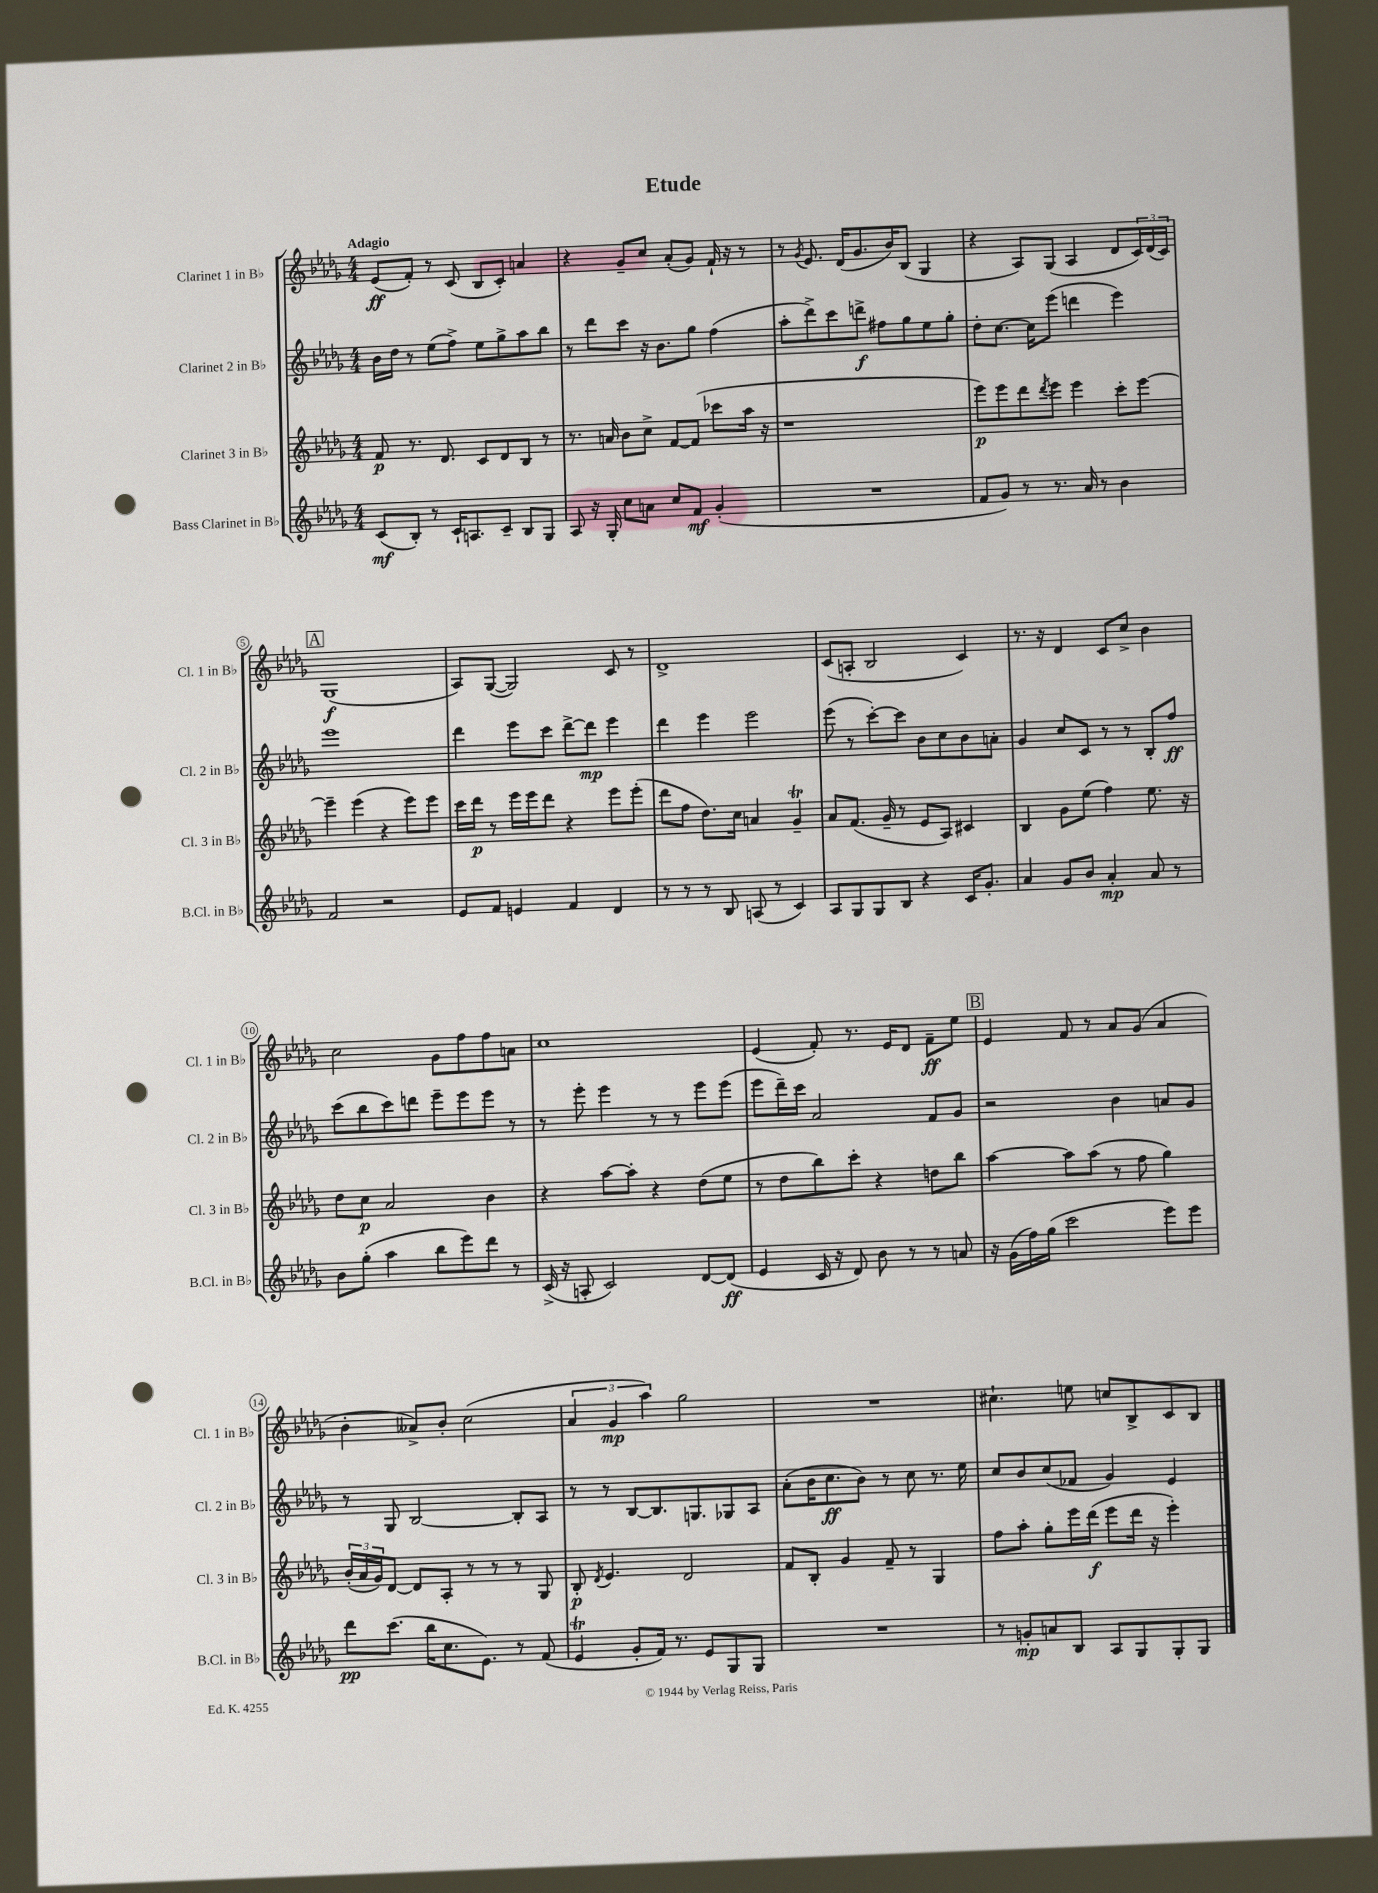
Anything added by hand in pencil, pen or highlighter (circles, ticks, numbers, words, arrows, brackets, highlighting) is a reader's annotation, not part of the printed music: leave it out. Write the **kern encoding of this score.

**kern	**kern	**kern	**kern
*staff4	*staff3	*staff2	*staff1
*clefG2	*clefG2	*clefG2	*clefG2
*k[b-e-a-d-g-]	*k[b-e-a-d-g-]	*k[b-e-a-d-g-]	*k[b-e-a-d-g-]
*M4/4	*M4/4	*M4/4	*M4/4
(8c/L	8f/	16b-\LL	(8e-/L
.	.	16dd-\JJ	.
8B-'/J)	8.r	8r	8f'/J)
8r	.	(8ee-\L	8r
.	8.d-/	.	.
16c`/LK	.	8ff^\J)	(8c/
8.A/	.	.	.
.	8c/L	8ee-\L	8B-/L
8c~/J	8d-/	8gg-^\	8c'/J)
8B-/L	8B-/J	8aa-\	4a/
8G-/J	8r	8bb-\J	.
=	=	=	=
8A-/	8.r	8r	4r
16r	.	8ddd-\L	.
16G-'/	16a/	.	.
8cc\L	8b-\L	8ccc\J	8g-~/L
8a\J	8cc^\J	16r	8cc/J
.	.	8.b-\L	.
8cc/L	[8f/L	.	(8a-'/L
8f/J	(8f/]J	8gg-\J	8g-/J)
(4g-'/	8ccc-\L	(4ff\	16f`/
.	.	.	16r
.	16aa-\Jk	.	8r
.	16r	.	.
=	=	=	=
1r	1r	8aa-'\L	8r
.	.	.	8qg-/
.	.	8ddd-^\)	8.e-/
.	.	8ccc\	.
.	.	.	(16d-/LK
.	.	8ddd^\J	8.g-/
.	.	8ff#\L	.
.	.	.	16b-/K)
.	.	8gg-\	(8B-/J
.	.	8ee-\	4G-/
.	.	8gg-'\J	.
=	=	=	=
8f/L	8eee-\L)	8dd-'\L	4r
8g-/J)	8eee-\	[8.cc\J	.
8r	8ddd-\	.	8A-/L)
.	.	16cc\]LK	.
.	8qddd-/	.	.
8.r	8eee-\J	(8eee-\J	(8G-/J
.	4eee-\	4ddd\	4A-/
16a-/	.	.	.
8r	.	.	.
4b-\	8ccc'\L	4eee-\)	8d-/L
.	[8eee-\J	.	24c/L)
.	.	.	(24d-/
.	.	.	24c/JJ)
=	=	=	=
2f/	4eee-~\]	1eee-	(1G-
.	(4eee-\	.	.
2r	4r	.	.
.	8eee-\L)	.	.
.	8eee-\J	.	.
=	=	=	=
8e-/L	16ccc\LL	4ddd-\	8A-/L)
.	16ddd-\JJ	.	.
8f/J	8r	.	([8G-/J
4e/	16eee-\LL	8eee-\L	2G-/])
.	16eee-\J	.	.
.	8ddd-\J	8ccc\J	.
4f/	4r	[8ddd-^\L	.
.	.	8ddd-\]J	.
4d-/	8eee-\L	4eee-\	8c/
.	(8eee-'\J	.	8r
=	=	=	=
8r	8ddd-\L	4ddd-\	1d-^
8r	8ff\J	.	.
8r	8.dd-\L)	4eee-\	.
8B-/	.	.	.
.	16cc\Jk	.	.
(8A/	4a/	2eee-\	.
8r	.	.	.
4c/)	4g-~/	.	.
=	=	=	=
8A-/L	8a-/L	(8eee-\	(8c/L
8G-/	(8.f/J	8r	8A'/J
8G-/	.	[8ccc'\L)	2B-/
.	16g-~/	.	.
8B-/J	8r	8ccc\]J	.
4r	8e-/L	8b-\L	.
.	8A-/J)	8cc\	.
16c/LK	4c#/	8b-\	4c/)
8.g-'/J	.	.	.
.	.	8a'\J	.
=	=	=	=
4a-/	4B-/	4g-/	8.r
.	.	.	16r
8g-/L	8g-\L	8cc/L	4d-/
8b-/J	(8ee-\J	8c/J	.
4a-'/	4ff\)	8r	8c/L
.	.	8r	8cc^/J
8a-/	8.ee-\	8B-'/L	4b-\
8r	.	8ff/J	.
.	16r	.	.
=	=	=	=
8b-\L	8dd-\L	(8ccc\L	2cc\
(8gg-'\J	8cc\J	8bb-\	.
4aa-\	2a-/	8ccc\)	.
.	.	8ddd\J	.
8bb-\L	.	8eee-~\L	8g-\L
8eee-\)	.	8eee-\	8ff\
8ddd-\J	4b-\	8eee-\J	8ff\
8r	.	8r	8a\J
=	=	=	=
(16c^/	4r	8r	1cc
16r	.	.	.
8A'/	.	8eee-'\	.
2c/)	[8aa-\L	4eee-\	.
.	8aa-'\]J	.	.
.	4r	8r	.
.	.	8r	.
[8d-/L	(8dd-\L	8eee-\L	.
(8d-/]J	8ee-\J	(8eee-\J	.
=	=	=	=
4e-/	8r	8eee-\L	(4e-/
.	8dd-\L	16ddd-~\L)	.
.	.	16ccc\JJ	.
16c/	8bb-\)	2a-/	8f'/)
16r	.	.	.
8d-/)	8ccc'\J	.	8.r
8b-\	4r	.	.
.	.	.	16e-/LK
8r	.	.	8d-/J
8r	8dd\L	8f/L	8f~\L
8a/	8bb-\J	8g-/J	8ee-\J
=	=	=	=
16r	[4aa-\	2r	4e-/
(16g-\LL	.	.	.
16ff\)	.	.	.
(16gg-\JJ	.	.	.
2ccc\	8aa-\]L	.	8f/
.	(8aa-\J	.	8r
.	8r	4b-\	8a-/L
.	8ff\	.	(8g-/J
8eee-\L)	4gg-\)	8a/L	4a-/
8eee-\J	.	8g-/J	.
=	=	=	=
8ddd-\L	(24b-'/LL	8r	4b-'\
.	24a-/	.	.
.	24g-/J)	.	.
(8.ccc\J	[8d-/J	8G-/	.
.	8d-/]L	[2B-/	8a--^/L)
16bb-\LK	.	.	.
8.cc\	8A-'/J	.	8b-'/J
.	8r	.	(2cc\
8.e-\J)	.	.	.
.	8r	.	.
8r	8r	8B-'/]L	.
(8f/	8G-/	8A-/J	.
=	=	=	=
4e-/	8B-'/	8r	6a-/
.	8qd-/	.	.
.	4.e-/	8r	.
.	.	.	6g-/
8g-'/L	.	[8B-/L	.
.	.	.	6aa-\)
16f/Jk)	.	8.B-/]	.
8.r	.	.	.
.	2d-/	.	2gg-\
.	.	8.G/	.
8e-/L	.	.	.
8G-/	.	8G-/	.
8G-/J	.	8A-/J	.
=	=	=	=
1r	8f/L	(8a-'\L	1r
.	8B-'/J	16b-\K	.
.	.	8.cc\	.
.	4g-/	.	.
.	.	8b-\J)	.
.	8f~/	8r	.
.	8r	8cc\	.
.	4G-/	8.r	.
.	.	16ee-\	.
=	=	=	=
8r	8ff\L	8cc/L	4.cc#`\
8g'/L	8aa-'\J	8b-/	.
8a/	8gg-'\L	(8cc/	.
8B-/J	16eee-\L	8f-/J	8ee\
.	(16ddd-\JJ	.	.
8A-/L	8eee-\L	4g-/)	8cc/L
8G-/	16ddd-\Jk	.	8B-^/
.	16r	.	.
8G-'/	4eee-'\)	4e-/	8c/
8G-/J	.	.	8B-/J
==	==	==	==
*-	*-	*-	*-
